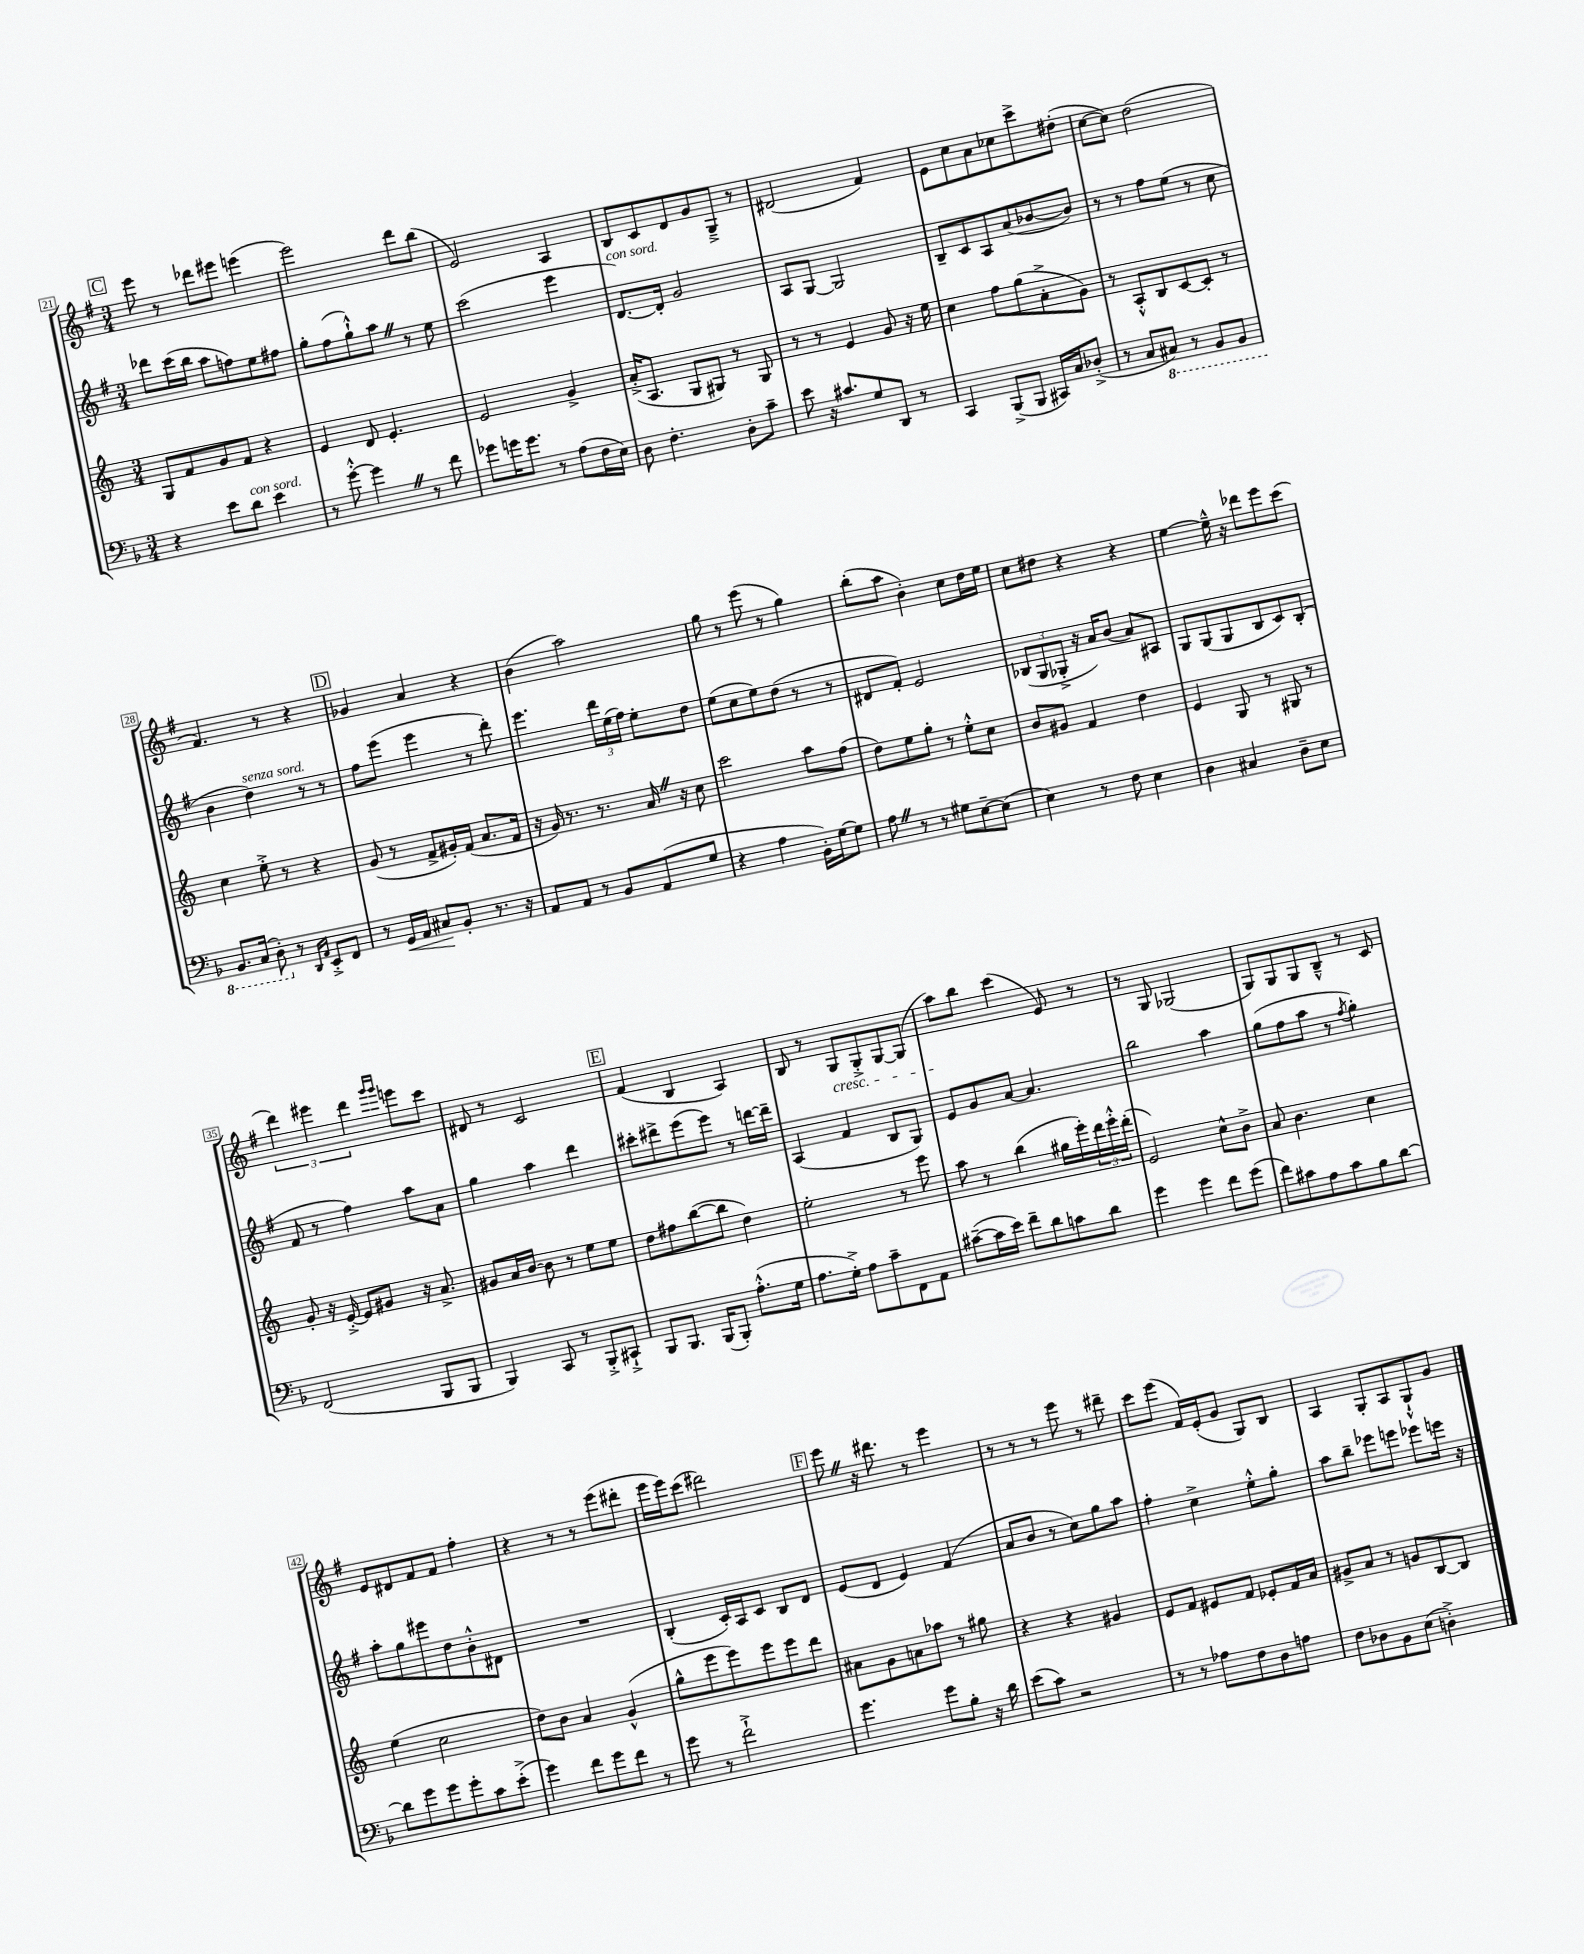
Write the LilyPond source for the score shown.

<<
\new StaffGroup <<
\new Staff = "s0" {
    \clef treble \key g \major \numericTimeSignature \time 3/4
    \mark \markup { \box "C" } e'''8 r8 des'''8 eis'''8 e'''4( |
    e'''2) d'''8 b''8( |
    e'2) a4 |
    b8 c'8 d'8 g'8 g8---> r8 |
    dis'2( fis'4) |
    e'8 c''8 a'8 ces''8 c'''8-> dis''8-.( |
    c''8~ c''8) d''2( |
    fis'4.) r8 r4 |
    \mark \markup { \box "D" } ges'4 a'4 r4 |
    b'4( a''2) |
    g''8 r8 e'''8( r8 g''4) |
    b''8-.( a''8 b'4-.) c''8 d''16 e''16 |
    c''8 dis''8 r4 r4 |
    e''4~ e''16---^ r16 des'''8 e'''8 c'''8( |
    \tuplet 3/2 { d'''4) eis'''4 d'''4 } \grace { g'''16 g'''16 } e'''8 c'''8 |
    dis'8 r8 c'2 |
    \mark \markup { \box "E" } fis'4( b4 a4) |
    b8 r8 g8\cresc g8-.-> g8~ g8( |
    a''8\!) b''8 c'''4( e'8) r8 |
    r8 g8 ges2( |
    g8) g8 g8 b8---^ r8 c'8 |
    e'8 dis'8 fis'8 fis'8 fis''4-. |
    r4 r8 r8 e'''8( dis'''8-. |
    e'''16 e'''16) c'''8( dis'''2) |
    \mark \markup { \box "F" } e'''8 \once \override BreathingSign.text = \markup { \musicglyph "scripts.caesura.straight" } \breathe r16 dis'''8. r8 e'''4 |
    r8 r8 r8 e'''8 r8 dis'''8-- |
    c'''8 e'''8( fis'16) e'16-.( g'8 g8) b8 |
    a4 g8-. a8 g8-!-^ g'8 \bar "|." |
}
\new Staff = "s1" {
    \clef treble \key g \major \numericTimeSignature \time 3/4
    \mark \markup { \box "C" } des'''8 c'''16( b''16 a''8 f''8) e''8 fis''8 |
    g''8-. fis''8( g''8-!-^) a''8 \once \override BreathingSign.text = \markup { \musicglyph "scripts.caesura.straight" } \breathe r8 e''8 |
    c'''2( e'''4 |
    d'8.~^\markup { \italic "con sord." }) d'16-. g'2 |
    a8 g8~ g2 |
    b8-- c'8 a8 a'8( bes'8~ bes'8) |
    r8 r8 fis''8 e''8( r8 c''8 |
    b'4 d''4^\markup { \italic "senza sord." }) r8 r8 |
    \mark \markup { \box "D" } fis''8 e'''8( e'''4 r8 d'''8-.) |
    e'''4. \tuplet 3/2 { d'''16 e''16( fis''16) } e''8-. d''8 |
    e''8( c''8 e''8) d''8( r8 r8 |
    dis'8 fis'8-.) e'2 |
    \tuplet 3/2 { bes8( g8 ges8-.-> } r16 a'16) b'8( a'8) ais8 |
    g8 g8( g8 b8 c'8) b8-.( |
    fis'8 r8 fis''4) a''8 a'8 |
    g''4 a''4 d'''4 |
    \mark \markup { \box "E" } cis'''8-. dis'''8-> e'''8( e'''8) r8 d'''16~ d'''16-- |
    a4( fis'4 b8 g8) |
    e'8 g'8 a'8~ a'4. |
    b''2 a''4 |
    g''8( fis''8 a''8 r8 \acciaccatura { fis''8 } g''4-.) |
    a''8-. g''8 eis'''8 d''8 b'8-.-^ dis'8 |
    R2. |
    b4-.( c'16-.) a16 c'8 b8 d'8 |
    \mark \markup { \box "F" } e'8( d'8 e'4) fis'4( |
    a'8 b'8 r8 c''8) g''8 a''8 |
    fis''4-. c''4-> e''8-.-^ g''8-. |
    a''8 b''8-- ees'''8 e'''8 ees'''8 e'''16 r16 \bar "|." |
}
\new Staff = "s2" {
    \clef treble \key c \major \numericTimeSignature \time 3/4
    \mark \markup { \box "C" } g8 f'8 g'8 f'8 r4 |
    e'4 d'8 e'4.-. |
    e'2 g'4-> |
    a'16-.->( a8. g8 gis8) r8 gis8 |
    r8 r8 e'4 g'8 r16 e''16 |
    c''4 f''8 g''8( a'8-.-> g'8) |
    r8 a8-.-^ b8 c'8~ c'8-. r8 |
    c''4 e''8-.-> r8 r4 |
    \mark \markup { \box "D" } g'8( r8 f'8-> gis'16-.) f'16( a'8. f'16 |
    r16 g'16) r8. r8. a'16 \once \override BreathingSign.text = \markup { \musicglyph "scripts.caesura.straight" } \breathe r16 c''8 |
    c'''2 a''8 f''8( |
    d''8) e''8 g''8-. r8 e''8-.-^ c''8 |
    b'8 gis'8 f'4 d''4 |
    e'4 g8 r8 gis8 r8 |
    g'8-. r16 e'16~-.-> e'8 gis'8 r16 a'8.-> |
    gis'8 a'16 b'16~ b'8 r8 e''8 e''8 |
    \mark \markup { \box "E" } d''8 fis''8 b''8~( b''8 d''4) |
    e''2-. r8 e'''8 |
    a''8 r8 b''4( gis''16 e'''16-.) \tuplet 3/2 { d'''16 e'''16-.-^ d'''16-.( } |
    e'2) c''8-^ b'8-> |
    a'8 b'4. c''4 |
    e''4( c''2 |
    d''8) b'8 a'4 g'4-^( |
    g''8-^ e'''8 e'''8) e'''8 e'''8 d'''8 |
    \mark \markup { \box "F" } ais'8 g'8 a'8 aes''8 r8 gis''8 |
    r4 r4 gis'4 |
    e'8 f'8 eis'8 f'8 ees'8-. f'16 a'16 |
    gis'8-> a'8 r8 g'8 b8~ b8 \bar "|." |
}
\new Staff = "s3" {
    \clef bass \key f \major \numericTimeSignature \time 3/4
    \mark \markup { \box "C" } r4 e'8 d'8^\markup { \italic "con sord." } e'4 |
    r8 g'8~-.-^ g'4 \once \override BreathingSign.text = \markup { \musicglyph "scripts.caesura.straight" } \breathe r8 f'8 |
    ges'8 g'16 g'8. r8 a8( f16 e16) |
    d8 f4.-. d8-. c'8-- |
    e'8 r16 cis'8. g8 d,8 r8 |
    c,4 bes,,8->( bes,,8 cis,16) c16 des8-.->( |
    r8 c8 \ottava #-1 cis,8) r8 bes,,8 bes,,8 |
    bes,,8. c,16( d,8-.) \ottava #0 r8 \grace { d,16 a,16 } e,8-.-> f,8 |
    \mark \markup { \box "D" } r8 g,16\< a,16 cis8\! bes,8-. r8. r16 |
    a,8 a,8 r8 bes,8 a,8( g8 |
    r4 a4 bes,16-.) g16~ g8 |
    a8 \once \override BreathingSign.text = \markup { \musicglyph "scripts.caesura.straight" } \breathe r8 r8 gis8 e8~-- e8( |
    e4) r8 f8 e4 |
    d4 cis4 d8-- e8 |
    f,2( bes,,8 bes,,8 |
    bes,,4) c,8 r8 bes,,8-.-> cis,8-!-> |
    \mark \markup { \box "E" } bes,,8 bes,,8. bes,,16( bes,,8-.) a8.-.-^( g16 |
    a8. g16-.->) a8 c'8-- f,8 a,8 |
    cis'8~--( cis'16 e'16) f'8-- d'8 c'8 d'8 |
    g'4 g'4 f'8 g'8( |
    f'8) cis'8 a8 cis'8 bes8 d'8~ |
    d'8 g'8 g'8 g'8-. c'8 e'8-.->( |
    g'4) f'8 g'8 f'8 r8 |
    g'8 r8 f'2-!-> |
    \mark \markup { \box "F" } g'4. g'8 bes8-. r16 d'16 |
    e'8( c'8) r2 |
    r8 r8 aes8 f8 d8 a8 |
    f8 des8 bes,8 e8( d4-.->) \bar "|." |
}
>>
>>
\layout { \context { \Score currentBarNumber = #21 \override BarNumber.stencil = #(make-stencil-boxer 0.1 0.3 ly:text-interface::print) } }
